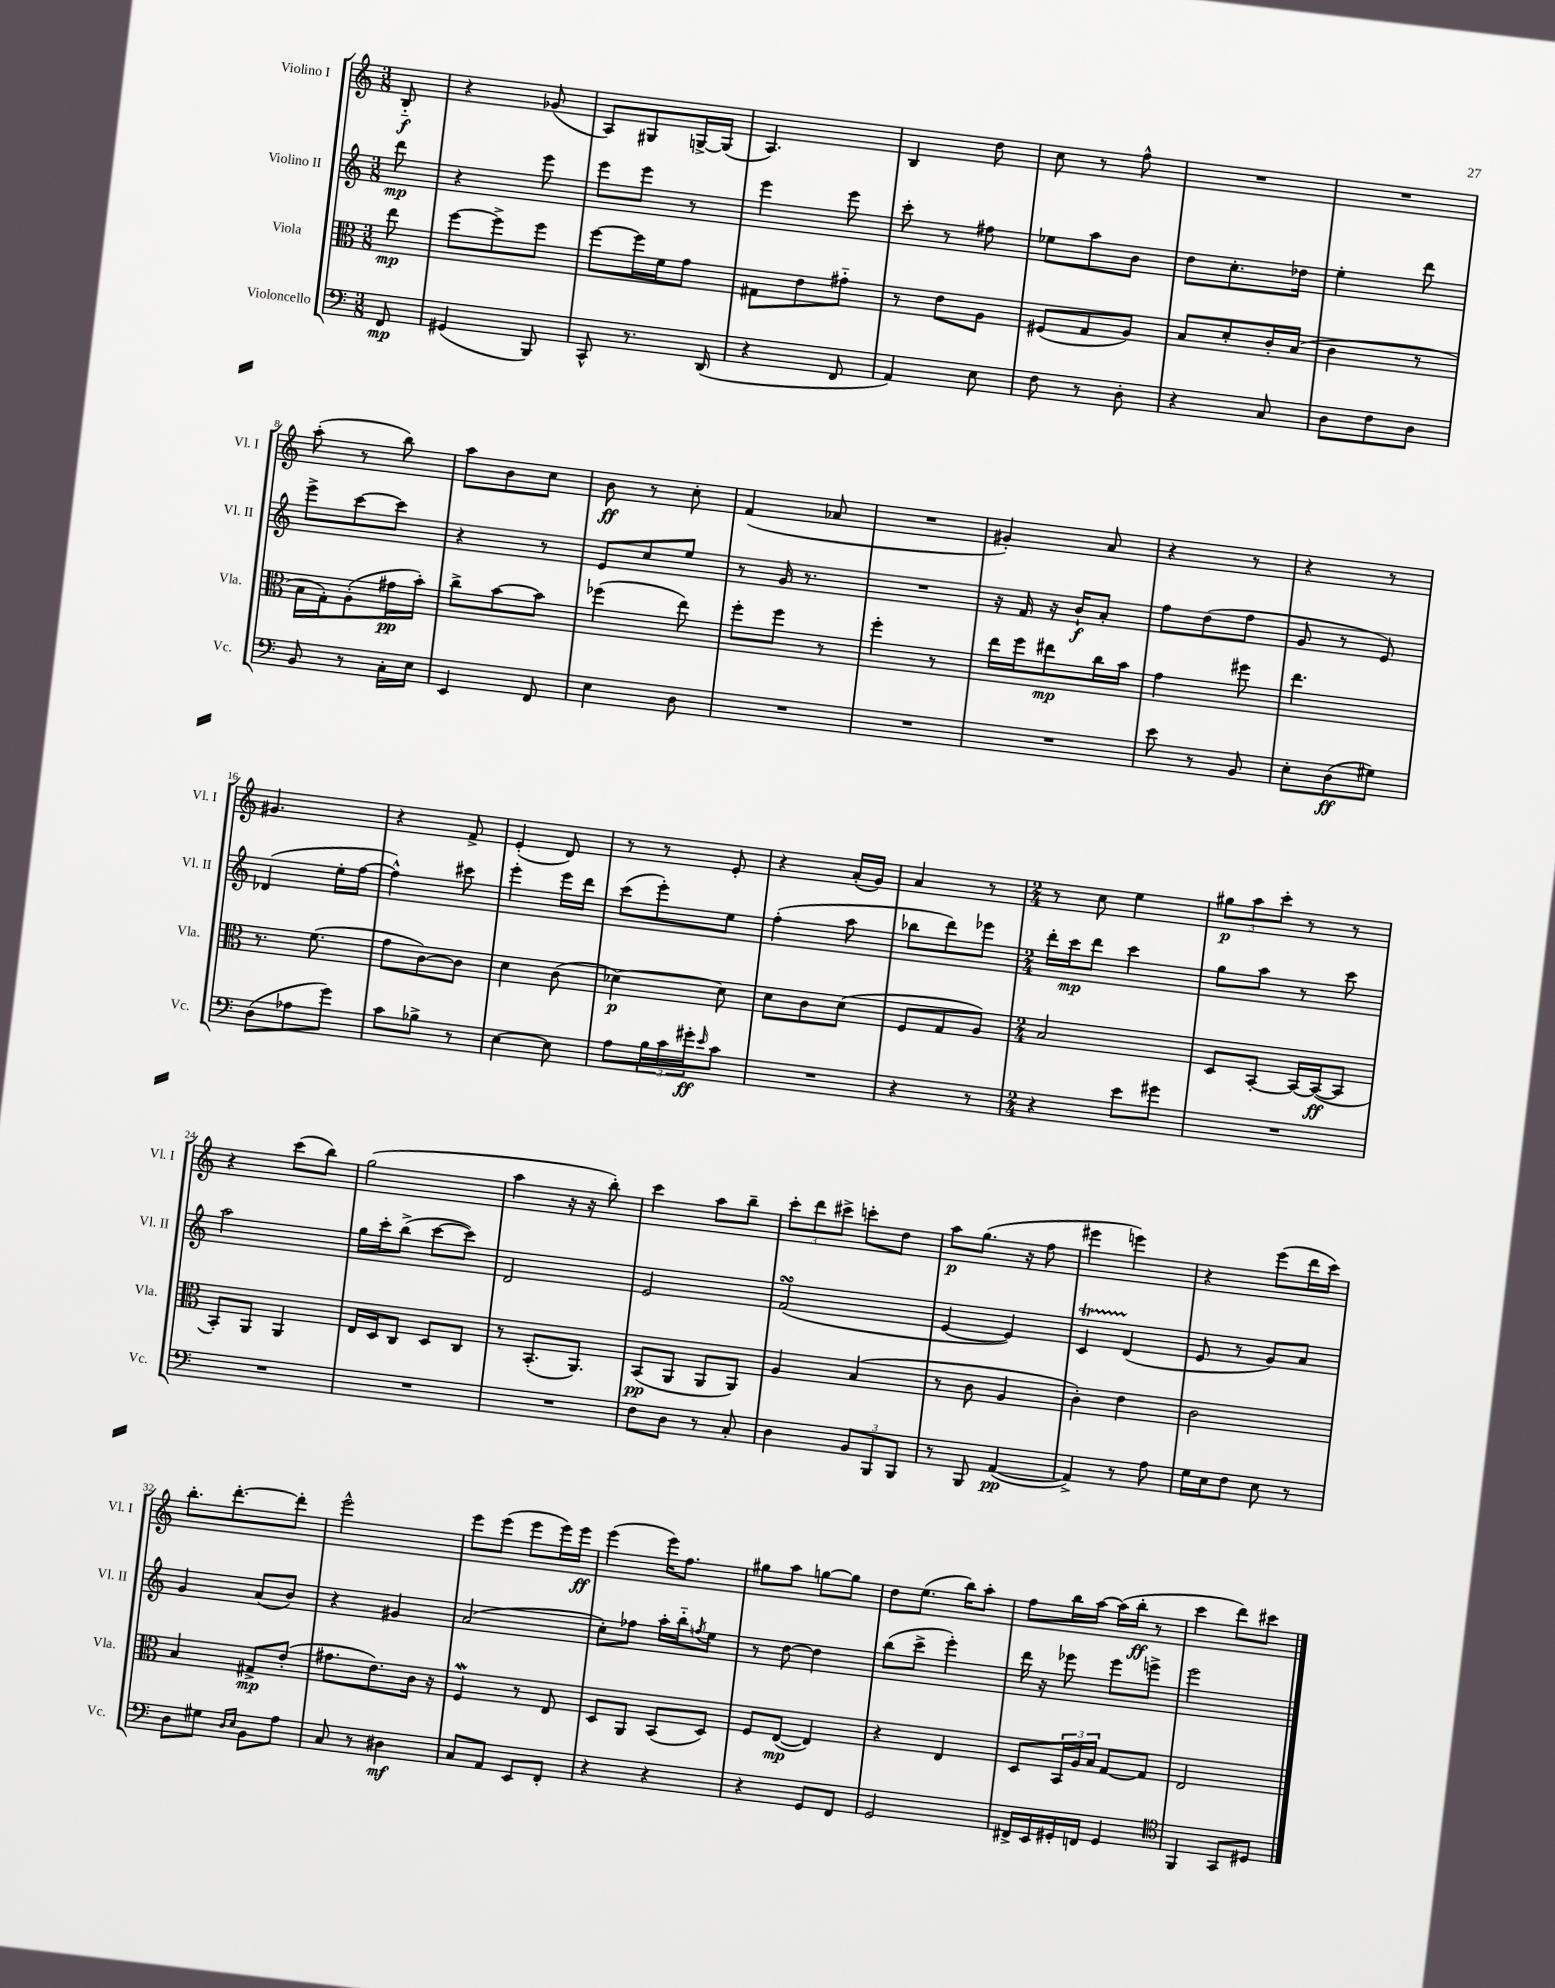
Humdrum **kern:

**kern	**kern	**kern	**kern
*staff4	*staff3	*staff2	*staff1
*clefF4	*clefC3	*clefG2	*clefG2
*k[]	*k[]	*k[]	*k[]
*M3/8	*M3/8	*M3/8	*M3/8
8FF	8ee	8ddd	8B'~
=	=	=	=
(4GG#	[8ff	4r	4r
.	8ff^]	.	.
8BBB)	8ff	8eee	(8g-
=	=	=	=
8CC^^	[8ff	8eee	8A)
8.r	16ff]	8eee	8G#
.	16f	.	.
.	8g	8r	[16G^
(16DD	.	.	(16G]
=	=	=	=
4r	8G#	4eee	4.A)
.	8e	.	.
8FF	8g#'~	8eee	.
=	=	=	=
4AA)	8r	8ccc'	4B
.	8e	8r	.
8E	8A	8ff#	8dd
=	=	=	=
8F	(8F#	8ee-	8cc
8r	8G	8aa	8r
8D'	8A)	8b	8ff^^
=	=	=	=
4r	8B	8dd	4.r
.	8d'	8.cc'	.
8C	16c'	.	.
.	(16B	16dd-	.
=	=	=	=
8D	4c	4ee'	4.r
8F	.	.	.
8D	8r	8ddd	.
=	=	=	=
8BB	16B	8eee^	(8aa'
.	16G')	.	.
8r	(8A'	[8ccc	8r
16C'	16g#	8ccc]	8bb)
16E	16b')	.	.
=	=	=	=
4EE	8cc^	4r	8aa
.	[8b	.	8b
8FF	8b]	8r	8cc
=	=	=	=
4E	(4ff-	8e	8b
.	.	8cc	8r
8D	8ee)	8ee	8cc'
=	=	=	=
4.r	8ff'	8r	(4f
.	8ff	16g	.
.	.	8.r	.
.	8r	.	8a-
=	=	=	=
4.r	4ff'	4.r	4.r
.	8r	.	.
=	=	=	=
4.r	16ee	16r	4g#')
.	16ff	16f	.
.	8ee#	16r	.
.	.	16b`	.
.	16cc	8a'	8a
.	16b	.	.
=	=	=	=
8e	4g	8ff	4r
8r	.	(8dd	.
8BB	8ff#	8ff	8r
=	=	=	=
8E'	4.ee	8g	4r
(8D	.	8r	.
8G#)	.	8e)	8r
=	=	=	=
(8D	8.r	(4d-	4.g#
8A-	.	.	.
.	(8.f	.	.
8g)	.	16ee'	.
.	.	[16ff	.
=	=	=	=
8c	8g	4ff^^])	4r
8B-^	[8c)	.	.
8r	8c]	8ccc#	8f^
=	=	=	=
[4E	4d	4eee'	(4e'
8E]	(8c	16eee	8d)
.	.	16ddd	.
=	=	=	=
8A	[4d-)	(8ccc	8r
24B	.	8eee')	8r
24c	.	.	.
24g#'	.	.	.
16qqe	.	.	.
8c	8d-]	8ee	8e'
=	=	=	=
4.r	8d	(4ff'	4r
.	8c	.	.
.	(8d	8aa	(16a'
.	.	.	16g)
=	=	=	=
4r	8F	8bb-	4a
.	8G	8ddd)	.
8r	8A)	8eee-	8r
=	=	=	=
*M2/4	*M2/4	*M2/4	*M2/4
4r	2B	16ddd'	8r
.	.	16ccc	.
.	.	8ddd	8cc
8e	.	4ccc	4ee
8g#	.	.	.
=	=	=	=
2r	8D	8gg	12gg#
.	.	.	12aa
.	[8BB'	8aa	.
.	.	.	12ccc'
.	16BB_	8r	8r
.	(16BB_	.	.
.	8BB]	8ccc	8r
=	=	=	=
2r	8BB')	2aa	4r
.	8AA	.	.
.	4AA	.	(8ccc
.	.	.	8bb)
=	=	=	=
2r	16E	16gg	(2gg
.	16D	16ccc'	.
.	8C	(8bb^	.
.	8D	[8ccc	.
.	8C	8ccc])	.
=	=	=	=
2r	8r	2d	4aa
.	(8.BB'	.	.
.	.	.	16r
.	8.AA)	.	16r
.	.	.	8bb')
=	=	=	=
8F	(8BB	2e	4ccc
8D	8AA	.	.
8r	8AA	.	8aa
8C'	8AA)	.	8bb~
=	=	=	=
4D	4A	(2f	12ccc'
.	.	.	12ddd
.	.	.	12ccc#^
12BB	(4B	.	8ccc'
12BBB	.	.	.
.	.	.	8dd
12BBB	.	.	.
=	=	=	=
8r	8r	[4e	8aa
8BBB	8c	.	(8.gg
([4AA	4A	4e])	.
.	.	.	16r
.	.	.	8ff
=	=	=	=
4AA^])	4c')	4c	4eee#
8r	4e	(4d	4eee)
8A	.	.	.
=	=	=	=
16G	2c	8e	4r
16E	.	.	.
8F	.	8r	.
8E	.	8g)	(8eee
8r	.	8a	16ddd
.	.	.	16ccc)
=	=	=	=
8D	4B	4g	8.bb'
8G#	.	.	.
.	.	.	[8.ddd'
16qqD	.	.	.
16qqE	.	.	.
8BB	8G#^	(8a	.
8A	(8e'	8b)	8ddd']
=	=	=	=
8C	8.g#	4r	2eee^^
8r	.	.	.
.	8.e)	.	.
4D#	.	4g#	.
.	16c	.	.
.	16r	.	.
=	=	=	=
8C	4F	(2a	8eee
8AA	.	.	(8eee
8EE	8r	.	8eee
8FF'	8E	.	16eee)
.	.	.	16eee
=	=	=	=
4r	8D	8cc')	(4eee
.	8AA	8ff-	.
4r	(8BB	16aa'	16eee)
.	.	16bb'~	8.ff
.	.	8qff	.
.	8D)	8ee	.
=	=	=	=
4r	8F	8r	8gg#
.	([8E	[8dd	8aa
8GG	4E])	4dd]	[8gg
8FF	.	.	8gg]
=	=	=	=
2GG	4r	(8bb	8dd
.	.	8ccc^	(8.ee
.	4E	4eee')	.
.	.	.	16bb)
.	.	.	8aa'
=	=	=	=
16FF#^	8D	16ddd	8ff
16EE	.	16r	.
16GG#'	24BB	8eee-	16bb
.	24A	.	.
16FF	.	.	[16aa
.	24B	.	.
4GG#	[8G	8eee-	(16aa]
.	.	.	16bb'
.	8G]	8eee^	8r
=	=	=	=
*clefC4	*	*	*
4FF	2E	2eee	4ccc
8GG	.	.	8ddd)
8D#	.	.	8ccc#
==	==	==	==
*-	*-	*-	*-
